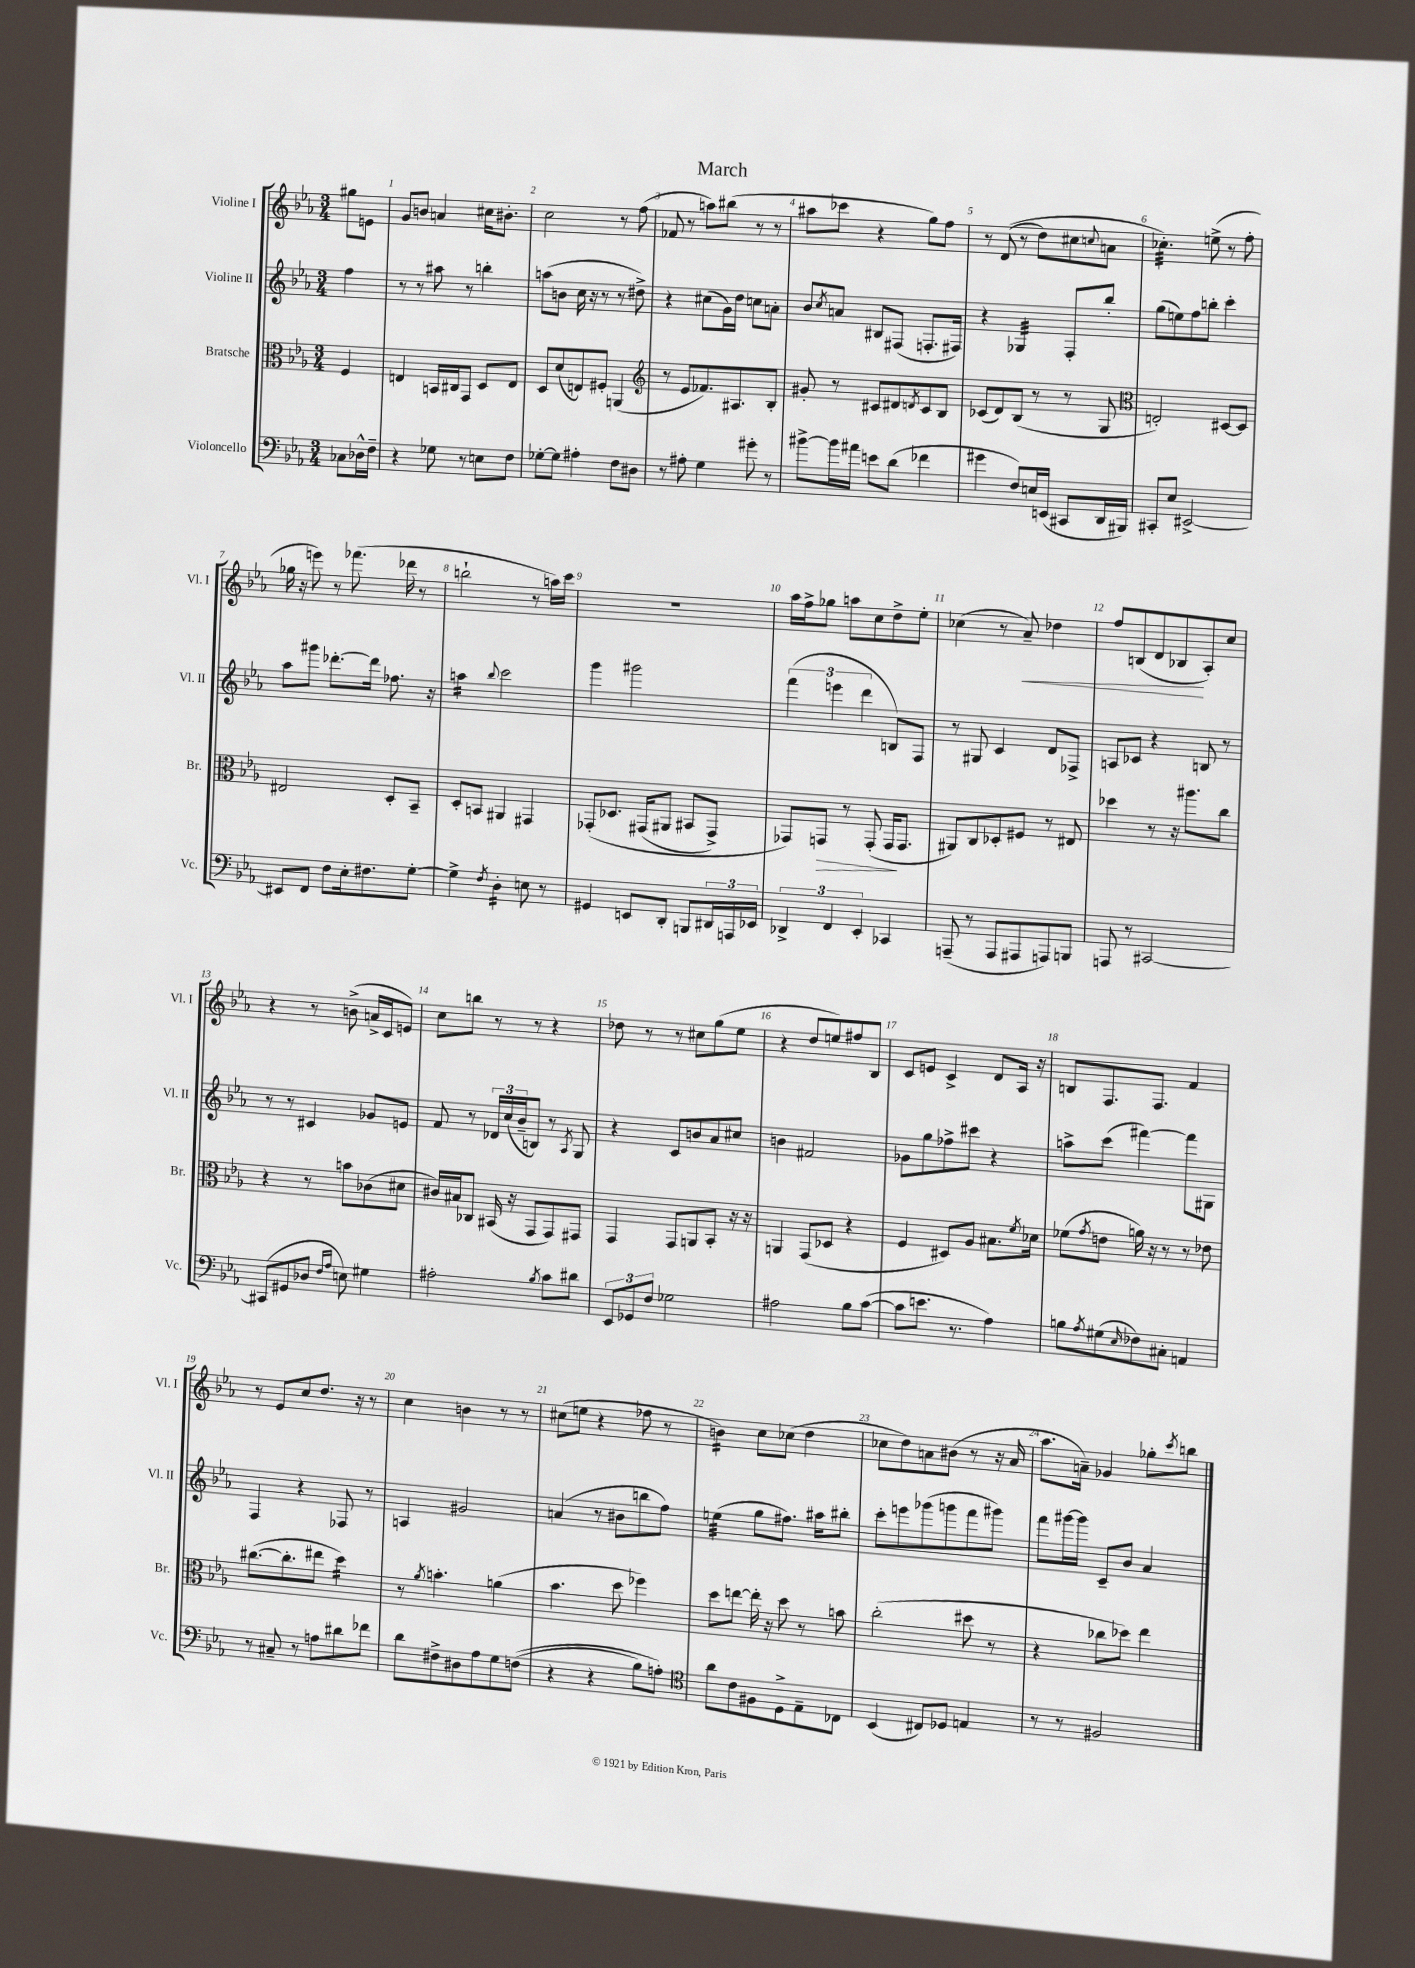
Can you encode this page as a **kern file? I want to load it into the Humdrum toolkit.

**kern	**kern	**kern	**kern
*staff4	*staff3	*staff2	*staff1
*clefF4	*clefC3	*clefG2	*clefG2
*k[b-e-a-]	*k[b-e-a-]	*k[b-e-a-]	*k[b-e-a-]
*M3/4	*M3/4	*M3/4	*M3/4
8C-	4F	4ff	8gg#
16D-^^	.	.	8e
16F~	.	.	.
=	=	=	=
4r	4E	8r	8g
.	.	8r	8b
8G-	16BB	8aa#	4a
.	16C#	.	.
8r	8GG	8r	.
8E	8D	4bb'	16cc#
.	.	.	8.b#'
8F	8E	.	.
=	=	=	=
[8G-'	8D	(8aa	2cc
8G-]	(8d	8b	.
4A#'	8E)	16cc	.
.	.	16r	.
.	8F#'	8r	.
8F	(4AA	8r	8r
8D#	.	8dd#^)	(8ff
=	=	=	=
*	*clefG2	*	*
8r	8r	4r	8f-
8A#'	8e-	.	8r
4G	8.f-)	(8cc#	8aa)
.	.	16g)	(8bb#
.	8.A#	16dd	.
8g#'	.	8cc	8r
8r	8B-'	8a'	8r
=	=	=	=
[8b#^	8g#'	8b-	8aa#
.	.	8qcc	.
16b#]	8r	8a	8ccc-
16a#	.	.	.
8e	8c#	8B#	4r
(8d	8d#	(8F#	.
.	8qd	.	.
4f-	8c#	8.F'	8gg)
.	8B-	.	8ff
.	.	16F#)	.
=	=	=	=
4g#	(8c-	4r	8r
.	8d)	.	&((8d
8F)	(8B-	4G-	8r
16E	8r	.	8dd)
(16EE	.	.	.
8CC#	8r	8F'	8cc#
.	.	.	8qqcc
16DD	8G	8bb-'	8a
16BBB#)	.	.	.
=	=	=	=
*	*clefC3	*	*
8CC#'	2E')	(8gg	4.cc-'&)
8E-	.	8ee)	.
[2EE#^	.	8ff	.
.	.	8bb'	(8ee^
.	[8D#	4ccc'	8r
.	8D#]	.	8ff'
=	=	=	=
8EE#]	2E#	8aa-	16gg-
.	.	.	16r
8FF	.	8ggg#	8eee)
8F	.	[8.ddd-'	8r
16E-'	.	.	(8.fff-
8.F#	.	16ddd-]	.
.	8D'	8.ff-	.
.	.	.	16ddd-
[8G'	8BB-~	.	8r
.	.	16r	.
=	=	=	=
4G^]	8D'	4aa	2bb`
.	8BB	.	.
8qF	.	8qqbb-	.
4D'	4AA#	2ccc	.
8E	4GG#	.	8r
8r	.	.	16aa)
.	.	.	16ccc
=	=	=	=
4GG#	&(8GG-'	4ggg	2.r
.	8.D-	.	.
8EE	.	2ggg#	.
.	(16GG#	.	.
8DD'	8AA#	.	.
8BBB	8BB#	.	.
24DD#	8GG#^)	.	.
24AAA	.	.	.
24EE-	.	.	.
=	=	=	=
6DD-^	8GG-&)	(6fff	16aa-
.	.	.	16ff^
.	8GG	.	8gg-
6FF	.	6eee	.
.	8r	.	8aa
6EE-'	.	6ddd	.
.	(8GG'	.	8cc
4CC-	16GG	8B)	8dd^
.	8.GG	.	.
.	.	8F	8ee-'
=	=	=	=
(8AAA~	8AA#)	8r	(4cc-
8r	8C	8G#	.
8AAA	8D-'	4c	8r
8AAA#	8F#	.	8a-~)
8AAA)	8r	8d	4dd-
8BBB	8E#	8F-^	.
=	=	=	=
8AAA	4dd-	8A	8ff
8r	.	8c-	(8B
[2CC#	8r	4r	8d
.	16r	.	8B-
.	8.aa#	.	.
.	.	8B	8A-')
.	8cc	8r	8cc
=	=	=	=
(8CC#]	4r	8r	4r
8GG#	.	8r	.
8D-	8r	4c#	8r
16qqF	.	.	.
16qqA-	.	.	.
8E)	8b	.	(8b^
4G#	(8c-	8g-	16a^
.	.	.	16c
.	8d#	8e	8e)
=	=	=	=
2A#'	16c#)	8f	8cc
.	16B#	.	.
.	8C-	8r	8bb
.	(16BB#	24d-	8r
.	.	(24cc	.
.	16r	.	.
.	.	24b-~	.
.	8GG	8B)	8r
8qB-	.	.	.
8c	8GG)	8r	4r
.	.	8qA-	.
8d#	8GG#	8G	.
=	=	=	=
12EE-	4GG	4r	8dd-
12GG-	.	.	.
.	.	.	8r
12F	.	.	.
2G-	8GG	8c	8r
.	8AA	8b	8cc#
.	8BB-'	8a-	(8gg
.	16r	8cc#	8ee-
.	16r	.	.
=	=	=	=
2A#	4AA	4b	4r
.	(8GG	2f#	8dd
.	8D-	.	8ee)
8B-	4r	.	8ff#
([8c	.	.	8B-
=	=	=	=
8c]	4F	8g-	8c
8.e	.	8gg	8e
.	8D#)	8ff-^	4c^
8.r	.	.	.
.	8A-	8ccc#	.
4A-)	8.B#	4r	8d
.	.	.	16A-
.	8qf	.	.
.	16d-	.	16r
=	=	=	=
8B	(8f-	8aa^	8B
8qA-	8qg	.	.
(8G#	8e	(8ccc	8.F
16qqE-	.	.	.
8F-)	16a)	[4fff#)	.
.	16r	.	8.F
8C#'	8r	.	.
4AA	8r	8fff#]	4f
.	8e-	8G#	.
=	=	=	=
8r	([8.cc#	4F	8r
8C#~	.	.	8e-
.	8.cc#']	.	.
8r	.	4r	8cc
8A	8ee#	.	8.dd
8d#	4dd)	8F-	.
.	.	.	16r
8f-	.	8r	8r
=	=	=	=
8d	8r	4A	4cc
.	8qa-	.	.
8F#^	4.b'	.	.
8D#	.	2g#	4b
8A-	.	.	.
8G	(4a	.	8r
&((8F	.	.	8r
=	=	=	=
4r	4.b-	(4a	(8cc#
.	.	.	8ee
4r	.	8r	4r
.	8dd	8b#	.
8B-)	4ff-)	8bb	8ff-
8A'&)	.	8ff)	8r
=	=	=	=
*clefC4	*	*	*
8a-	8dd	(4ee	4b)
8c	[8ee	.	.
8F#	16ee']	8gg	8cc
.	16r	.	.
8D^	8dd	8.ff#)	(8cc-
8E-~	8r	.	4dd
.	.	16aa#	.
8C-	8b	8bb#'	.
=	=	=	=
(4BB-	(2cc'	8ccc'	8cc-
.	.	8eee	8dd)
8C#)	.	(8ggg-	8a
8D-	.	8ggg	(8b#
4E	8dd#	8fff	8r
.	8r	8ggg#)	16r
.	.	.	16a
=	=	=	=
8r	4r	8fff	8.aa-
8r	.	[16ggg#	.
.	.	16ggg#]	16a~)
2F#	8cc-	8c~	4g-
.	8dd-)	8b-	.
.	4ee-	4a-	8gg-'
.	.	.	8qccc
.	.	.	8bb
==	==	==	==
*-	*-	*-	*-
